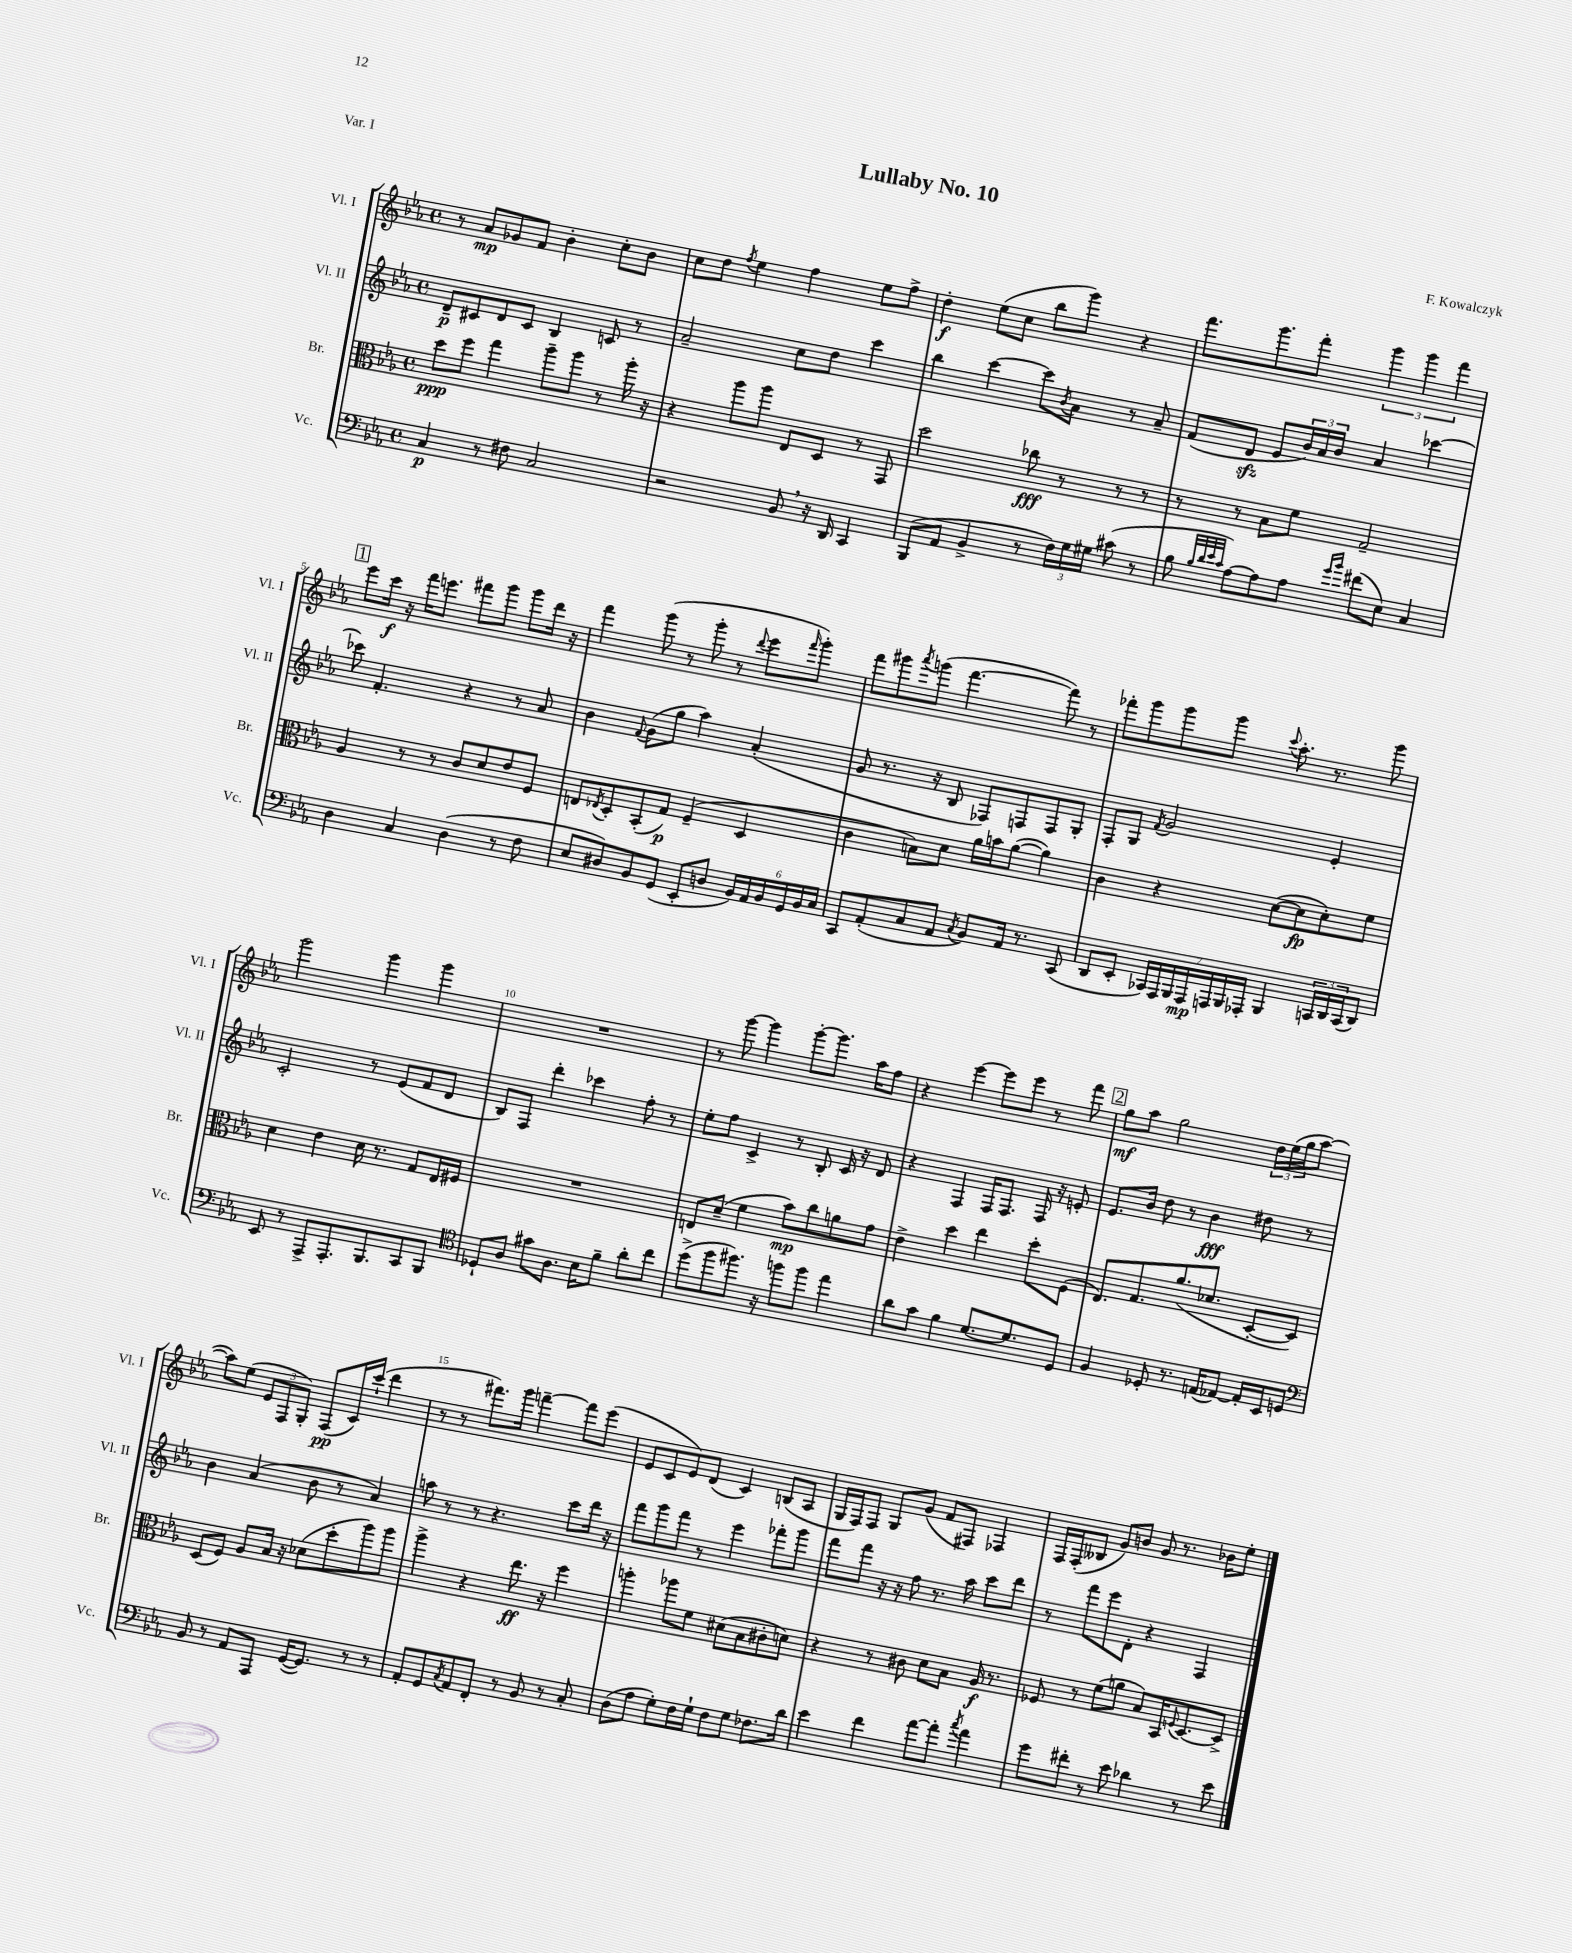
\header { title = "Lullaby No. 10" composer = "F. Kowalczyk" piece = "Var. I" }
<<
\new StaffGroup <<
\new Staff = "s0" \with { instrumentName = "Vl. I" shortInstrumentName = "Vl. I" } {
    \clef treble \key ees \major \defaultTimeSignature \time 4/4
    r8 aes'8\mp ges'8 f'8 bes'4-. c''8-. bes'8 |
    c''8 d''8 \acciaccatura { f''8 } ees''4 f''4 ees''8 f''8-> |
    d''4-.\f ees''8( c''8 bes''8 g'''8) r4 |
    f'''8. g'''8. f'''8-. \tuplet 3/2 { g'''4 g'''4 f'''4 } |
    \mark \markup { \box "1" } ees'''8 c'''16\f r16 f'''16 e'''8. fis'''8 g'''8 g'''8 d'''16 r16 |
    f'''4 g'''8( r8 g'''8-. r8 \appoggiatura { d'''8 } ees'''8 \grace { f'''16 } g'''8-.) |
    f'''8 gis'''8 \acciaccatura { aes'''8 } g'''8( f'''4.~ f'''8) r8 |
    fes'''8-. g'''8 g'''8 g'''8 \appoggiatura { c'''8 } aes''8.-. r8. g'''8 |
    g'''2 g'''4 g'''4 |
    R1 |
    r8 g'''8~ g'''4 g'''8~-. g'''8. aes''16 f''8 |
    r4 ees'''4~ ees'''8 ees'''8 r8 f'''8 |
    \mark \markup { \box "2" } g''8\mf aes''8 g''2 \tuplet 3/2 { d''16 ees''16( g''16 } aes''8~ |
    aes''8) ees''8( \tuplet 3/2 { ees'8 f8 g8-.) } f8\pp( c'16) c'''16-!( d'''4 |
    r8 r8 fis'''8.) g'''16 f'''4~-- f'''8 ees'''8( |
    ees'8 c'8 ees'8) d'8( c'4) b8( aes8 |
    g16 f16) f8 g8 g'8( f'8 fis8) fes4 |
    f16 f16-.( beses8 g'8) b'8 g'8 r8. bes'16 ees''8-. \bar "|." |
}
\new Staff = "s1" \with { instrumentName = "Vl. II" shortInstrumentName = "Vl. II" } {
    \clef treble \key ees \major \defaultTimeSignature \time 4/4
    d'8--\p cis'8 d'8 cis'8 bes4 c'8 r8 |
    aes'2-- c''8 d''8 c'''4 |
    bes''4 c'''4~ c'''8 \acciaccatura { bes'8 } aes'8 r8 aes'8-- |
    f'8( d'8\sfz ees'8 \tuplet 3/2 { bes'16) aes'16 bes'16 } aes'4 ces'''4~ |
    \mark \markup { \box "1" } ces'''8 f'4.-. r4 r8 aes'8 |
    bes'4 \appoggiatura { f'8 } g'8( g''8 aes''4) aes'4-.( |
    g'8 r8. r16 bes8 fes8) f8 f8 g8-. |
    f8-. g8 \acciaccatura { f'8 } g'2 ees'4-. |
    c'2-. r8 ees'8( f'8 d'8 |
    bes8) f8 d'''4-. ces'''4 f''8-. r8 |
    ees''8-. f''8 c'4-> r8 bes8-. c'16 r16 d'8 |
    r4 f4 f16 f8. f16 r16 e'8-. |
    \mark \markup { \box "2" } ees'8. bes'16 d''8 r8 bes'4\fff dis''8 r8 |
    bes'4 aes'4( bes'8 r8 aes'4) |
    a''8 r8 r8 r4. c'''8 d'''16 r16 |
    f'''8 g'''8 f'''8 r8 ees'''4 fes'''8-. g'''8 |
    f'''8 f'''8 r16 r16 f''8 r8. aes''16 c'''8 d'''8 |
    r8 f'''8 ees'''8 d'8-. r4 f4 \bar "|." |
}
\new Staff = "s2" \with { instrumentName = "Br." shortInstrumentName = "Br." } {
    \clef alto \key ees \major \defaultTimeSignature \time 4/4
    d''8\ppp f''8 g''4 aes''8-- aes''8 r8 aes''16-. r16 |
    r4 aes''8 aes''8 ees8 d8 r8 g,8 |
    d''2 ces''8\fff r8 r8 r8 |
    r8 r8 bes8 f'8 g2-- |
    \mark \markup { \box "1" } aes4 r8 r8 c'8 d'8 ees'8 f8 |
    e8 \acciaccatura { ees8 } d8-. bes,8-.( g8\p) f4--( d4 |
    c'4 b8) d'8 aes'16 b'16 aes'8~( aes'4) |
    c'4 r4 d'8~( d'8\fp d'8-.) f'8 |
    d'4 ees'4 d'16 r8. g8 ees16 fis16 |
    R1 |
    e8 d'8--( f'4 bes'8\mp) c''8 a'8 g'8 |
    ees'4-> d''4 ees''4 d''8-. f8( |
    \mark \markup { \box "2" } ees8.) g8. aes'8.( des'8. d8~-. d8) |
    d8( f8) aes8 bes16 r16 des'8( d''8-. aes''8) aes''8 |
    aes''4-> r4 ees''8.\ff r16 f''4 |
    a''4-. aes''8 f'8 dis'8( bes8 cis'8-. d'8) |
    r4 r8 cis'8 d'8 bes8 aes16\f r8. |
    fes8 r8 f'8( a'8 bes8) bes,16 \appoggiatura { f8 } d8.~ d8-> \bar "|." |
}
\new Staff = "s3" \with { instrumentName = "Vc." shortInstrumentName = "Vc." } {
    \clef bass \key ees \major \defaultTimeSignature \time 4/4
    c4\p r8 fis8 c2 |
    r2 bes,8 \breathe r16 d,16 c,4 |
    bes,,8( aes,8 bes,4-> r8 \tuplet 3/2 { f16) g16 gis16 } cis'8( r8 |
    bes8 \grace { bes32 d'32 ees'32 c'32 } aes8~) aes8 aes8 \grace { g'16 bes'16 } fis'8( ees8) c4 |
    \mark \markup { \box "1" } d4 c4 d4( r8 f8 |
    ees8 dis8) bes,8 g,8( ees,8-. d8 \tuplet 6/4 { bes,16) aes,16 bes,16 g,16 bes,16 c16 } |
    c,8 aes,8-.( c8 aes,8 \acciaccatura { c8 } bes,8) aes,16 r8. c,8( |
    d,8 ees,8-. \tuplet 7/4 { ces,16) aes,,16 bes,,16 aes,,16\mp a,,16 bes,,16 aes,,16-. } bes,,4 \tuplet 3/2 { c,16 d,16 c,16( } d,8) |
    ees,8 r8 aes,,8-> aes,,8.-. bes,,8. c,8 bes,,8 |
    \clef tenor des8-! aes8 gis'8 aes8. bes16 f'8-- aes'8-. c''8 |
    d''8->( f''8 fis''8.) r16 f''8 f''8 ees''4 |
    aes'8 g'8 f'4 d'8.~ d'8. d8 |
    \mark \markup { \box "2" } f4 des8-. r8. e16( ees8~) ees16-. bes,16 d8 |
    \clef bass bes,8 r8 aes,8 aes,,8 g,16~( g,8.) r8 r8 |
    aes,8-. g,8 \acciaccatura { c8 } aes,8 f,8-. r8 bes,8 r8 c8-. |
    d8( aes8 g8-.) f16 g16-! f8 g8 fes8. d'16 |
    ees'4 f'4 aes'8~ aes'8-. \acciaccatura { c''8 } aes'4 |
    g'8 fis'8-. r8 ees'8 des'4 r8 ees'8 \bar "|." |
}
>>
>>
\layout { \context { \Score \override BarNumber.break-visibility = ##(#f #t #t) barNumberVisibility = #(every-nth-bar-number-visible 5) } }
